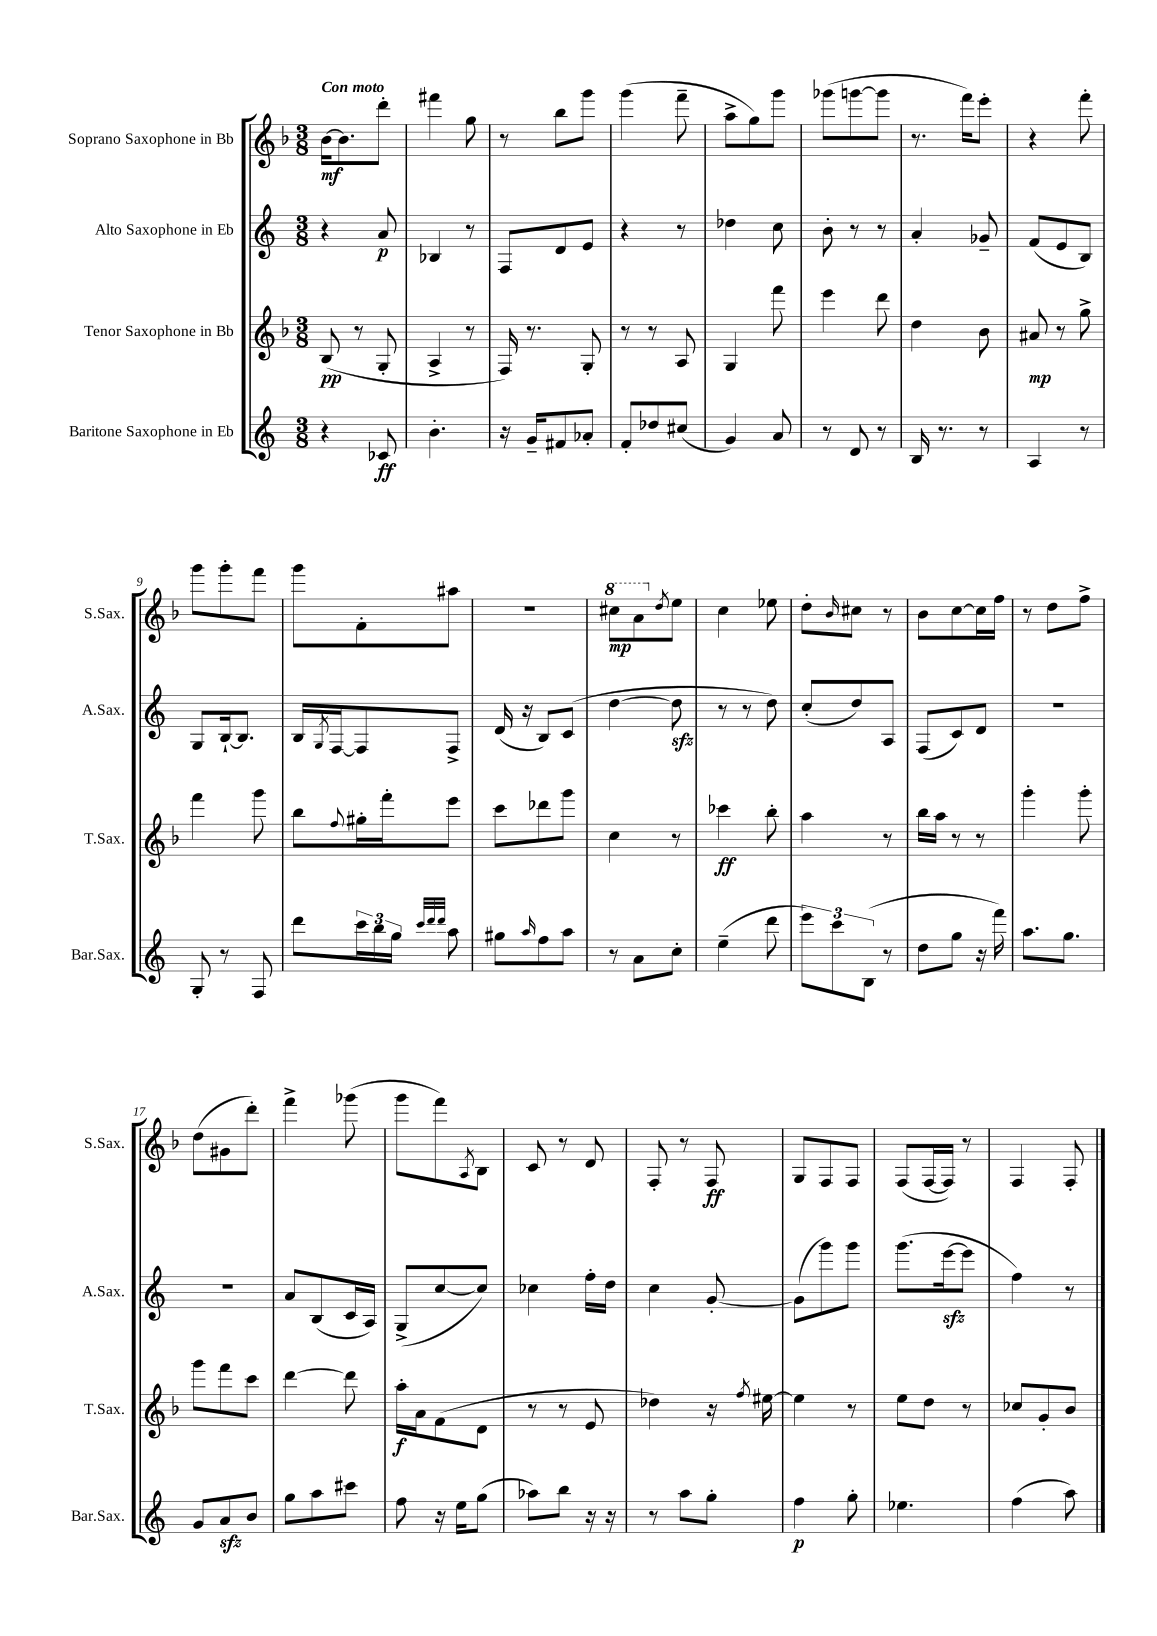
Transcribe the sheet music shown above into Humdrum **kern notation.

**kern	**kern	**kern	**kern
*staff4	*staff3	*staff2	*staff1
*clefG2	*clefG2	*clefG2	*clefG2
*k[]	*k[b-]	*k[]	*k[b-]
*M3/8	*M3/8	*M3/8	*M3/8
4r	(8B-	4r	[16b-
.	.	.	8.b-]
.	8r	.	.
8c-	8G'	8a	8ddd'
=	=	=	=
4.b'	4A^	4B-	4fff#
.	8r	8r	8gg
=	=	=	=
16r	16F)	8F	8r
16g~	8.r	.	.
8f#	.	8d	8bb-
8a-'	8G'	8e	8ggg
=	=	=	=
8f'	8r	4r	(4ggg
8dd-	8r	.	.
(8cc#	8A	8r	8fff~
=	=	=	=
4g)	4G	4dd-	8aa^
.	.	.	8gg)
8a	8fff	8cc	8ggg
=	=	=	=
8r	4eee	8b'	(8ggg-
8d	.	8r	[8ggg
8r	8ddd	8r	8ggg]
=	=	=	=
16B	4dd	4a'	8.r
8.r	.	.	.
.	.	.	16fff)
8r	8b-	8g-~	8eee'
=	=	=	=
4A	8a#	(8f	4r
.	8r	8e	.
8r	8gg^	8B)	8fff'
=	=	=	=
8G'	4fff	8G	8ggg
8r	.	[16B`	8ggg'
.	.	8.B]	.
8F	8ggg	.	8fff
=	=	=	=
8ddd	8bb-	16B	8ggg
.	.	8qG	.
.	.	[16F	.
.	8qqff	.	.
24ccc	16gg#'	8F]	8f'
24bb	.	.	.
.	16fff'	.	.
24gg	.	.	.
32qqccc	.	.	.
32qqddd	.	.	.
32qqddd	.	.	.
8aa	8eee	8F^	8aa#
=	=	=	=
8gg#	8ccc	(16d	4.r
.	.	16r	.
16qqaa	.	.	.
8ff	8ddd-	8B)	.
8aa	8ggg	(8c	.
=	=	=	=
8r	4cc	[4dd	8ccc#
8a	.	.	8aa
.	.	.	8qdd
8cc'	8r	8dd]	8ee
=	=	=	=
(4ee~	4ccc-	8r	4cc
.	.	8r	.
8ddd	8bb-'	8dd)	8ee-
=	=	=	=
12eee)	4aa	(8cc'	8dd'
12ccc	.	.	.
.	.	.	16qqb-
.	.	8dd)	8cc#
(12B	.	.	.
8r	8r	8A	8r
=	=	=	=
8dd	16bb-	(8F	8b-
.	16aa	.	.
8gg	8r	8c)	[8cc
16r	8r	8d	16cc]
16fff)	.	.	16ff
=	=	=	=
8.aa	4ggg'	4.r	8r
.	.	.	8dd
8.gg	.	.	.
.	8ggg'	.	8ff^
=	=	=	=
8g	8ggg	4.r	(8dd
8a	8fff	.	8g#
8b	8ccc	.	8ddd')
=	=	=	=
8gg	[4ddd	8a	4fff^
8aa	.	(8B	.
8ccc#	8ddd]	16c	(8ggg-
.	.	16A)	.
=	=	=	=
8ff	16aa'	(8G^	8ggg
.	16a	.	.
16r	(8f	[8cc	8fff)
16ee	.	.	.
.	.	.	8qA
(8gg	8d	8cc])	8B-
=	=	=	=
8aa-)	8r	4cc-	8c
8bb	8r	.	8r
16r	8e	16ff'	8d
16r	.	16dd	.
=	=	=	=
8r	4dd-)	4cc	8F'
8aa	.	.	8r
8gg'	16r	[8g'	8F
.	8qff	.	.
.	[16ee#	.	.
=	=	=	=
4ff	4ee#]	(8g]	8G
.	.	8ggg)	8F
8gg'	8r	8ggg	8F
=	=	=	=
4.ee-	8ee	(8.ggg	(8F
.	8dd	.	[16F
.	.	[16eee	16F])
.	8r	8eee]	8r
=	=	=	=
(4ff	8cc-	4ff)	4F
.	8g'	.	.
8aa)	8b-	8r	8F'
==	==	==	==
*-	*-	*-	*-
